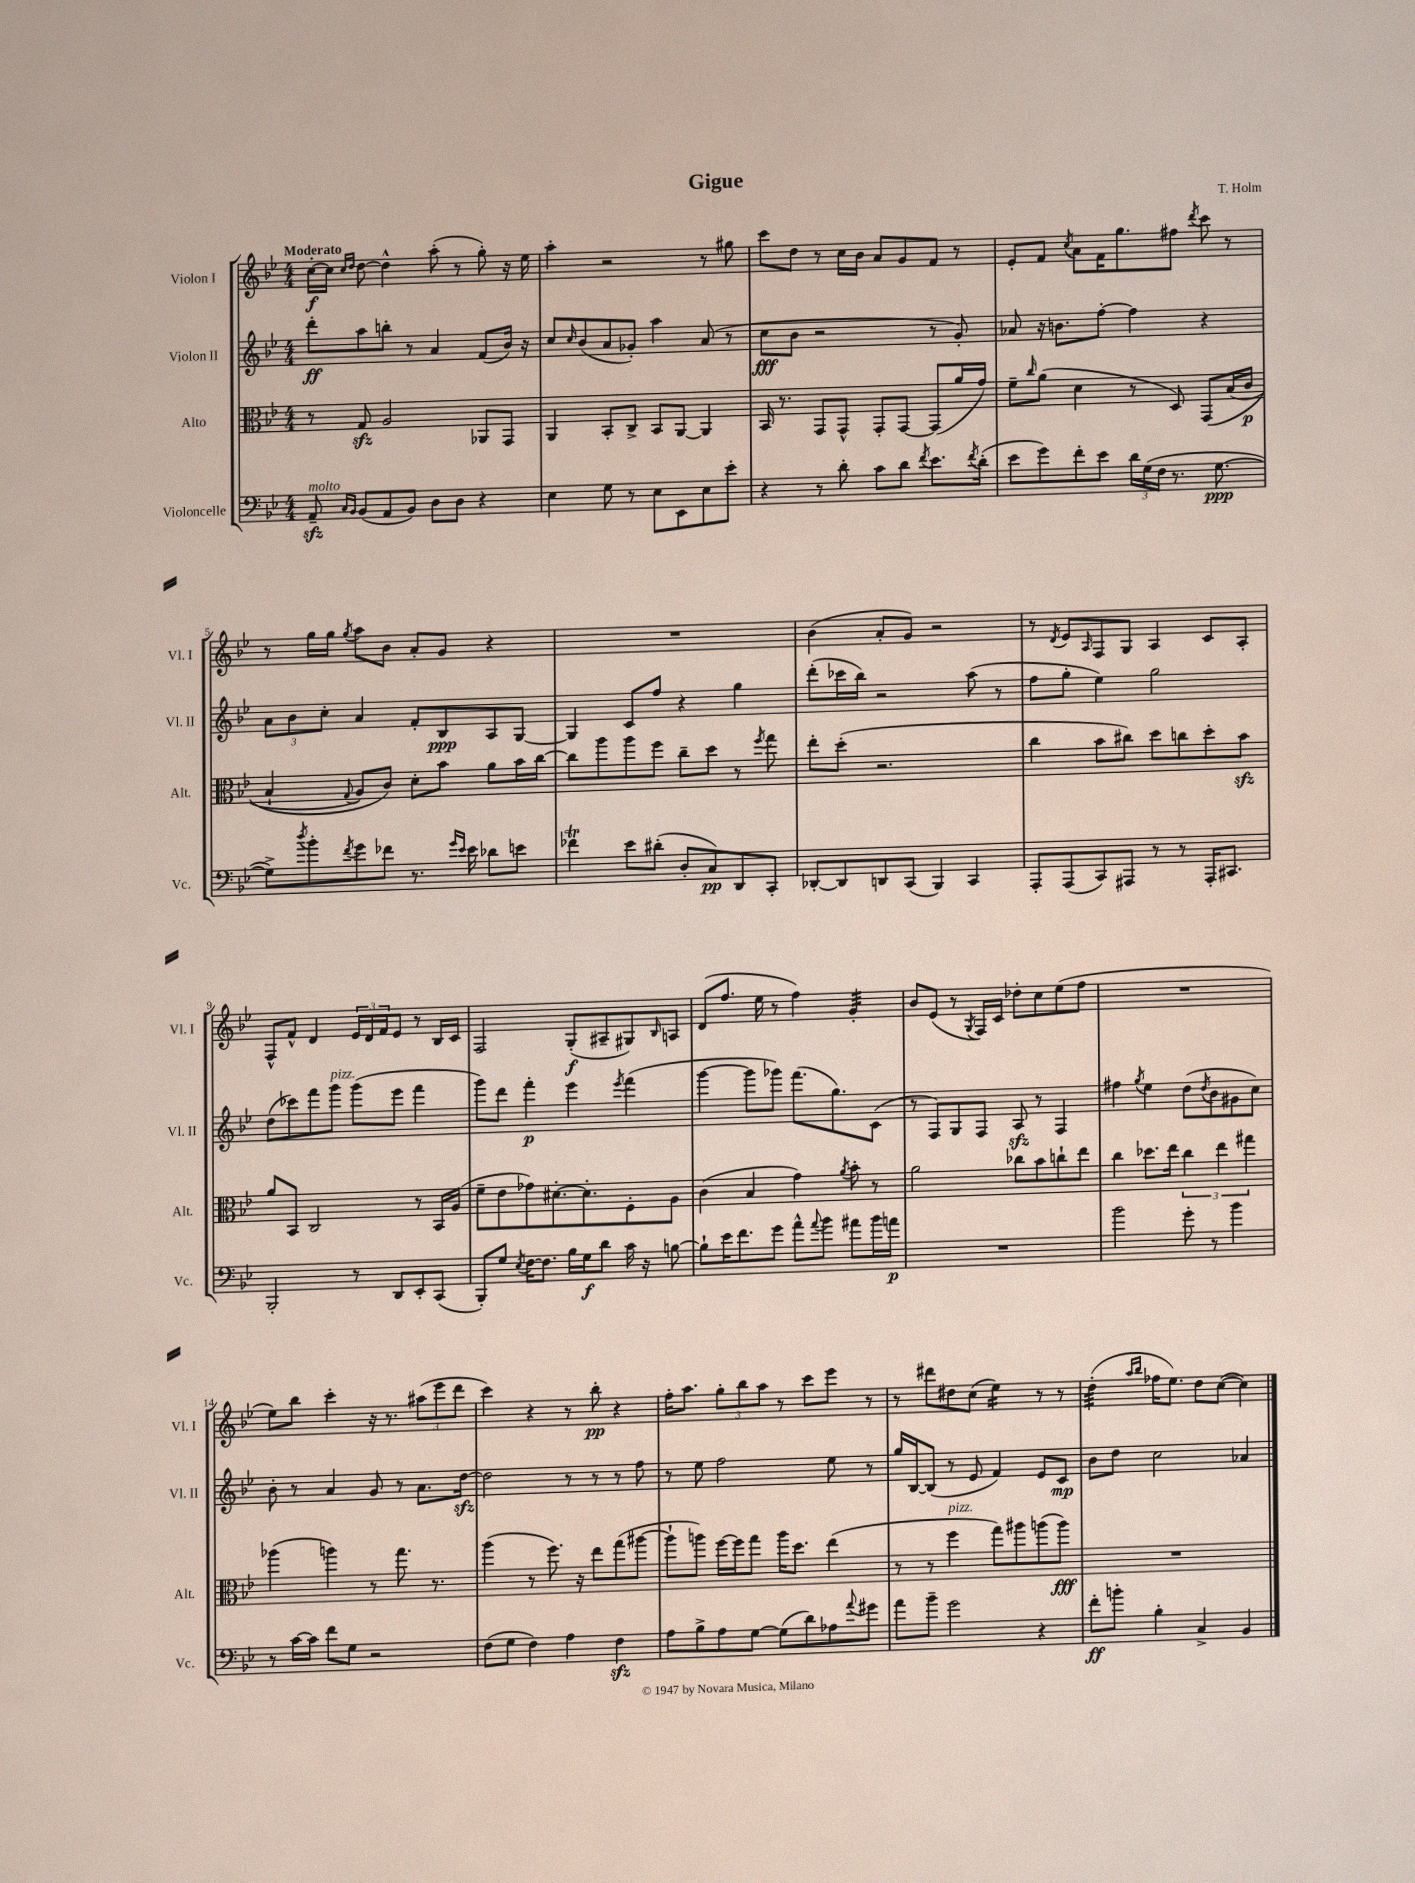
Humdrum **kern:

**kern	**kern	**kern	**kern
*staff4	*staff3	*staff2	*staff1
*clefF4	*clefC3	*clefG2	*clefG2
*k[b-e-]	*k[b-e-]	*k[b-e-]	*k[b-e-]
*M4/4	*M4/4	*M4/4	*M4/4
8AA~	8r	8ddd'	[16cc'
.	.	.	16cc]
16qqC	.	.	16qqcc
16qqBB-	.	.	16qqdd
(8BB-	8G	8aa	[8dd
8AA	2A	8bb'	4dd^^]
8BB-)	.	8r	.
8D	.	4a	(8aa'
8D	.	.	8r
4r	8AA-	(8f	8gg')
.	8GG	16b-)	16r
.	.	16r	16ee-
=	=	=	=
4E-	4AA	8cc	4aa'
.	.	16qqcc	.
.	.	(8b-	.
8G	8BB-'	8a	2r
8r	8C^	8g-')	.
8E-	8BB-	4aa	.
8EE-	[8AA	.	.
8E-	4AA]	(8a	8r
8e-'	.	8r	8gg#
=	=	=	=
4r	16BB-	8cc	8ccc
.	8.r	.	.
.	.	8b-	8dd
8r	8GG	2r	8r
8d'	8GG^^	.	16cc
.	.	.	16b-
8c	8GG'	.	8a
8d	[8GG	.	8g
8qf	.	.	.
8.e-	(8GG]	8r	8f
.	16a	8g')	8r
8qf	.	.	.
(16d'	16g)	.	.
=	=	=	=
8e-	8f~	8a-	8e-'
.	16qqcc	.	.
8g)	(8a	16r	8f
.	.	8.b	.
.	.	.	8qcc
8f'	4d	.	8a
8e-	.	[8ff'	16f
.	.	.	8.gg
24d	8r	4ff]	.
(24G	.	.	.
24F	.	.	.
8.r	8D)	.	8ff#
.	.	.	8qddd
.	&(8GG	4r	8ccc
[8.G	.	.	.
.	(16B-	.	8r
.	16c	.	.
=	=	=	=
8G^])	4B-`	12a	8r
.	.	12b-	.
8qdd	.	.	.
8b-'	.	.	16gg
.	.	12cc'	.
.	.	.	16gg
8qf	8qqG	.	8qgg
8g	8A)	4a	8aa
8f-	8c&)	.	8b-
8.r	8d'	8f'	8a'
.	8b-	8B-	8g
16qqg	.	.	.
16qqe-	.	.	.
16e-	.	.	.
8d-	8a	8A	4r
8e	16b-	[8G	.
.	[16cc	.	.
=	=	=	=
4f-	8cc]	4G]	1r
.	8aa	.	.
8e-	8aa	8c	.
(8d#'	8ff	8ff	.
8D'	8cc~	4r	.
8C)	8dd	.	.
8DD	8r	4gg	.
.	8qff	.	.
8CC'	8gg	.	.
=	=	=	=
[8DD-'	8ee-'	(8ddd'	(4b-
8DD-]	(8dd'	16ccc-	.
.	.	16bb-)	.
8DD	2.r	2r	8a'
(8CC	.	.	8g)
4BBB-)	.	.	2r
4CC	.	(8aa	.
.	.	8r	.
=	=	=	=
8AAA'	4cc	8ff	8r
.	.	.	8qd
(8AAA	.	8gg'	8e-
.	.	.	16qqA
8CC)	8b-	4ee-)	8F
8AAA#	8cc#)	.	8G
8r	8dd	2gg	4A
8r	8cc	.	.
16AAA#'	8dd'	.	8c
8.CC#	.	.	.
.	8b-	.	8A'
=	=	=	=
2BBB-'	8a	(8dd	8F^^
.	8BB-	8ccc-)	8f^^
.	2C	8fff	4d
.	.	8ggg	.
8r	.	(8ggg	24e-
.	.	.	24d
.	.	.	24f
8DD	.	8eee-	8e-
8EE-'	8r	4fff	8r
(8CC	16BB-	.	16B-
.	(16A	.	16c
=	=	=	=
8BBB-')	8f~	8ggg)	2F
8G	8e-	8ddd	.
8qE-	.	.	.
[16F	8g-)	4fff'	.
8.F]	.	.	.
.	[8.d#'	.	.
16B-	.	4eee-	(8G'
16G	8.d#']	.	.
8d	.	.	8A#~
.	.	8qeee-	.
16c	8F'	(4fff	8G#)
16r	.	.	.
.	.	.	16qqB-
[8B	8A	.	8A
=	=	=	=
8B`]	(4c	[4ggg	(8d
16e-	.	.	8.ff
8.f	.	.	.
.	4B-	8ggg]	.
.	.	.	16ee-
8g	.	8ggg-)	8r
8a^^	4g)	(8.fff	4ff)
8qqa	.	.	.
8b-	.	.	.
.	.	8.gg)	.
.	8qa	.	.
8a#	8b-'	.	4g'
16b-	8r	(8c	.
16a	.	.	.
=	=	=	=
1r	2a	8r	8b-
.	.	8F)	(8e-
.	.	8G	8r
.	.	.	8qG
.	.	8F	16F)
.	.	.	16c
.	8cc-	8A	8dd-'
.	8b-	8r	8cc
.	8cc`	4F	(8ee-
.	8ee-	.	8ff
=	=	=	=
2b-	4cc	4ff#	1r
.	.	8qgg	.
.	8.dd-	4ee-	.
.	16ee-	.	.
8g'	6cc	(8dd	.
.	.	8qdd	.
8r	.	8b-	.
.	6ee-	.	.
4b-	.	8g#	.
.	6gg#	.	.
.	.	8cc)	.
=	=	=	=
8r	(4aa-	8b-'	8ee-)
[16c	.	8r	8bb-
16c]	.	.	.
8f	4aa)	4a	4ccc'
8G	.	.	.
2r	8r	8g	16r
.	.	.	8.r
.	8.gg	8r	.
.	.	8.a	(12aa#
.	8.r	.	.
.	.	.	12eee-
.	.	.	12ddd
.	.	[16dd	.
=	=	=	=
(8F	(4aa	2dd]	4ccc)
8G	.	.	.
4F)	8r	.	4r
.	8.ff)	.	.
4A	.	8r	8r
.	16r	.	.
.	8ee-	8r	8bb-'
4F	(8gg	8r	4r
.	[8aa#	8ff	.
=	=	=	=
8A	8aa#`]	8r	16ff'
.	.	.	8.aa
8B-^	8aa)	8ee-	.
8A	[16ff	2ff	12gg'
.	16ff]	.	.
.	.	.	12bb-
[8G	8gg	.	.
.	.	.	12aa
(8G]	16aa	.	8r
.	8.dd	.	.
8d)	.	.	8ccc
8A-	(4ee-	8ee-	8eee-
8qqa	.	.	.
8g#	.	8r	8r
=	=	=	=
8a	8r	16gg	8r
.	.	[16B-	.
8b-~	8r	(8B-]	8ddd#
2g	4ff	8r	8dd#
.	.	8e-	(8cc
.	8gg)	4f)	4ee-)
.	8aa#	.	.
4r	(8aa	8e-	8r
.	8aa)	8c	8r
=	=	=	=
8f'	1r	8b-	(4dd'
8b'	.	8dd	.
.	.	.	16qqaa
.	.	.	16qqbb-
4B-'	.	2cc	16ff-
.	.	.	8.ee-)
4C^	.	.	8dd
.	.	.	([8cc
4BB-	.	4a-	4cc])
==	==	==	==
*-	*-	*-	*-
